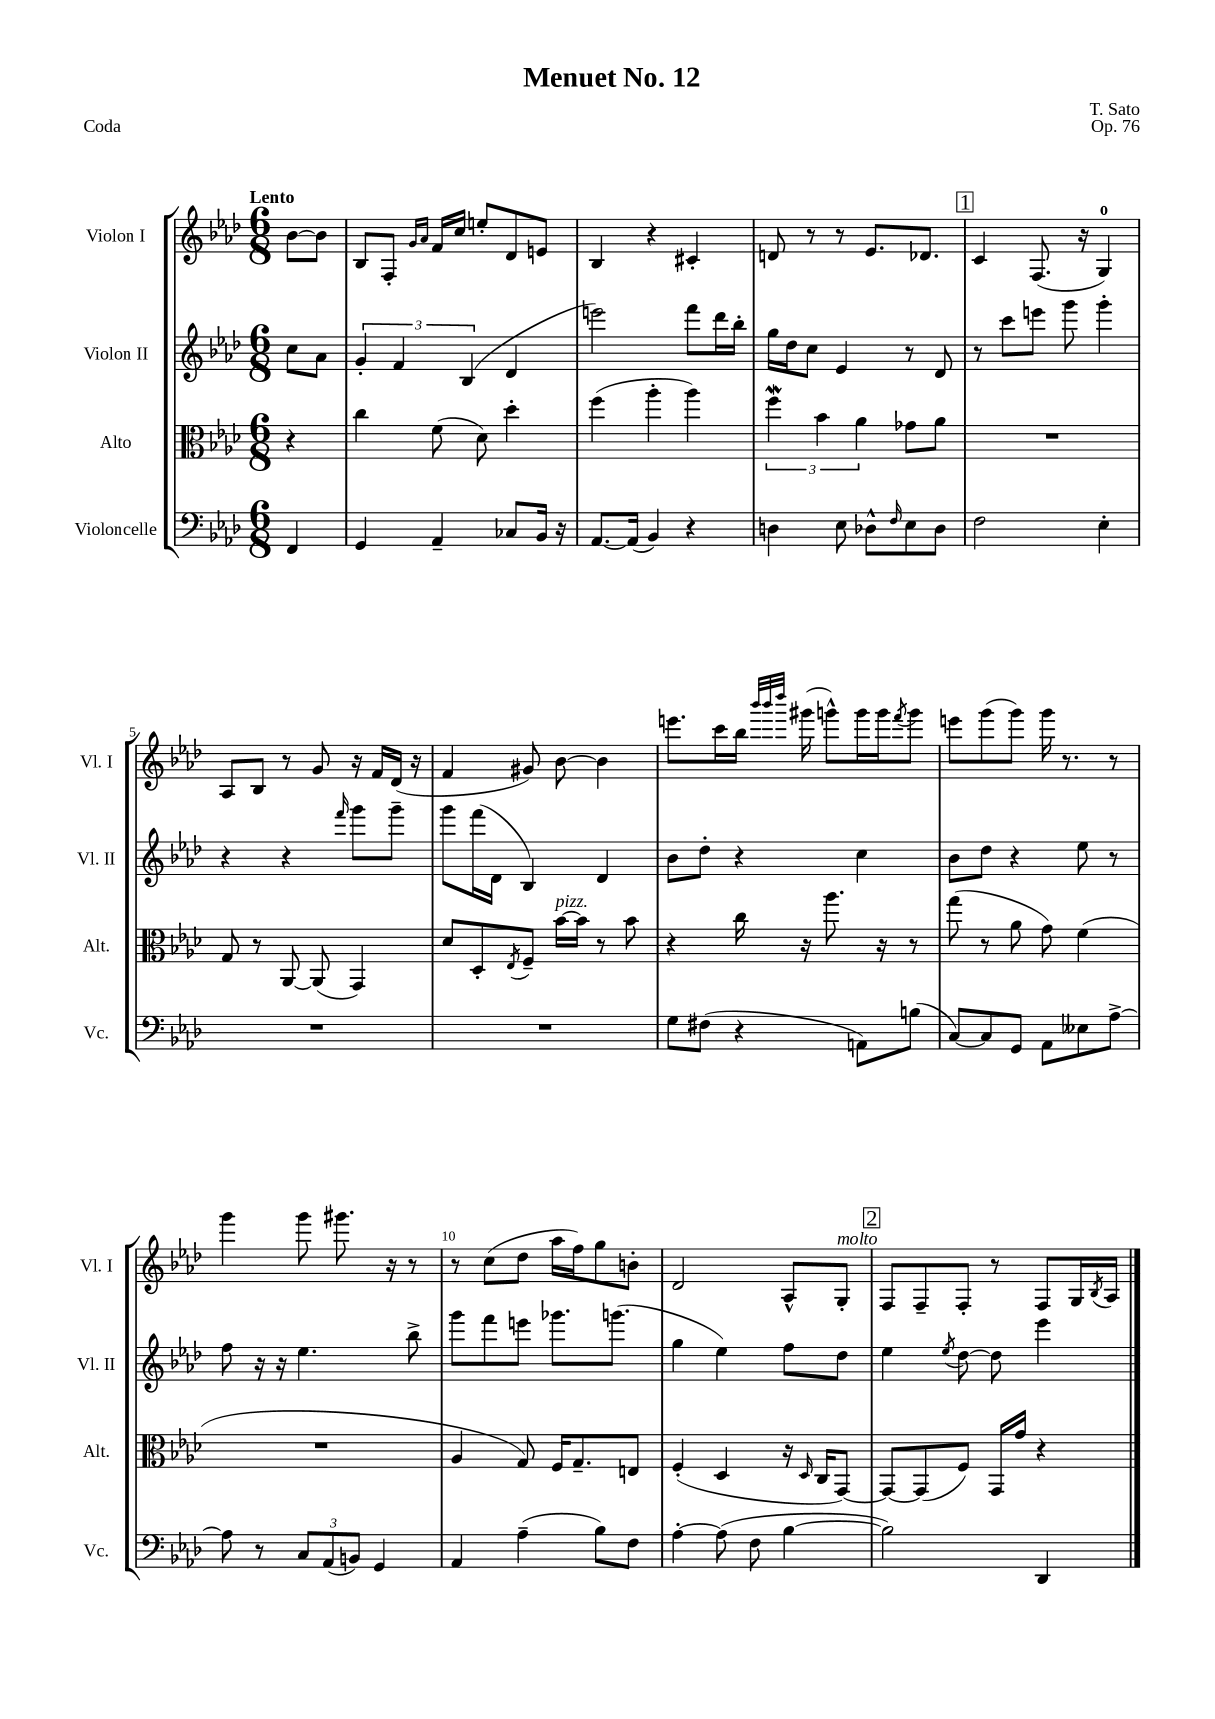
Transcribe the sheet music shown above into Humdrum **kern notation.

**kern	**kern	**kern	**kern
*staff4	*staff3	*staff2	*staff1
*clefF4	*clefC3	*clefG2	*clefG2
*k[b-e-a-d-]	*k[b-e-a-d-]	*k[b-e-a-d-]	*k[b-e-a-d-]
*M6/8	*M6/8	*M6/8	*M6/8
4FF	4r	8cc	[8b-
.	.	8a-	8b-]
=	=	=	=
4GG	4cc	6g'	8B-
.	.	.	8F'
.	.	6f	.
.	.	.	16qqg
.	.	.	16qqa-
4AA-~	(8f	.	16f
.	.	.	16cc
.	.	(6B-	.
.	8d-)	.	8ee'
8C-	4dd-'	4d-	8d-
16BB-	.	.	8e
16r	.	.	.
=	=	=	=
[8.AA-	(4ff	2eee)	4B-
(16AA-]	.	.	.
4BB-)	4aa-'	.	4r
4r	4aa-)	8fff	4c#'
.	.	16ddd-	.
.	.	16bb-'	.
=	=	=	=
4D	6ff	16gg	8d
.	.	16dd-	.
.	.	8cc	8r
.	6b-	.	.
8E-	.	4e-	8r
.	6a-	.	.
8D-^^	.	.	8.e-
16qqF	.	.	.
8E-	8g-	8r	.
.	.	.	8.d-
8D-	8a-	8d-	.
=	=	=	=
2F	2.r	8r	4c
.	.	8ccc	.
.	.	8eee	(8.F
.	.	8ggg	.
.	.	.	16r
4E-'	.	4ggg'	4G)
=	=	=	=
2.r	8G	4r	8A-
.	8r	.	8B-
.	[8AA-	4r	8r
.	(8AA-]	.	8g
.	.	16qqfff	.
.	4GG)	8ggg	16r
.	.	.	16f
.	.	8ggg~	(16d-
.	.	.	16r
=	=	=	=
2.r	8d-	8ggg	4f
.	8D-'	(16fff	.
.	.	16d-	.
.	8qE-	.	.
.	8F~	4B-)	8g#)
.	[16b-	.	[8b-
.	16b-]	.	.
.	8r	4d-	4b-]
.	8b-	.	.
=	=	=	=
8G	4r	8b-	8.eee
(8F#	.	8dd-'	.
.	.	.	16ccc
4r	16cc	4r	16bb-
.	.	.	32qqbbb-
.	.	.	32qqbbb-
.	.	.	32qqdddd-
.	16r	.	(16ggg#
.	8.aa-	.	8ggg^^)
8AA)	.	4cc	16ggg
.	16r	.	16ggg
.	.	.	8qfff
(8B	8r	.	8ggg
=	=	=	=
[8C)	(8gg	8b-	8eee
8C]	8r	8dd-	(8ggg
8GG	8a-	4r	8ggg)
8AA-	8g)	.	16ggg
.	.	.	8.r
8E--	(4f	8ee-	.
[8A-^	.	8r	8r
=	=	=	=
8A-]	2.r	8ff	4ggg
8r	.	16r	.
.	.	16r	.
12C	.	4.ee-	8ggg
(12AA-	.	.	.
.	.	.	8.ggg#
12BB)	.	.	.
4GG	.	.	.
.	.	.	16r
.	.	8bb-^	8r
=	=	=	=
4AA-	4A-	8ggg	8r
.	.	8fff	(8cc
(4A-~	8G)	8eee	8dd-
.	16F	8.ggg-	16aa-
.	8.G~	.	16ff)
8B-)	.	.	8gg
.	.	(8.ggg	.
8F	8E	.	8b'
=	=	=	=
[4A-'	(4F'	4gg	2d-
(8A-]	4D-	4ee-)	.
8F	.	.	.
[4B-	16r	8ff	8A-^^
.	16qqD-	.	.
.	16C	.	.
.	[8GG)	8dd-	8G'
=	=	=	=
2B-])	8GG_	4ee-	8F
.	(8GG]	.	8F~
.	.	8qee-	.
.	8F)	[8dd-	8F'
.	16GG	8dd-]	8r
.	16g	.	.
4DD-	4r	4eee-	8F
.	.	.	16G
.	.	.	8qB-
.	.	.	16A-
==	==	==	==
*-	*-	*-	*-
